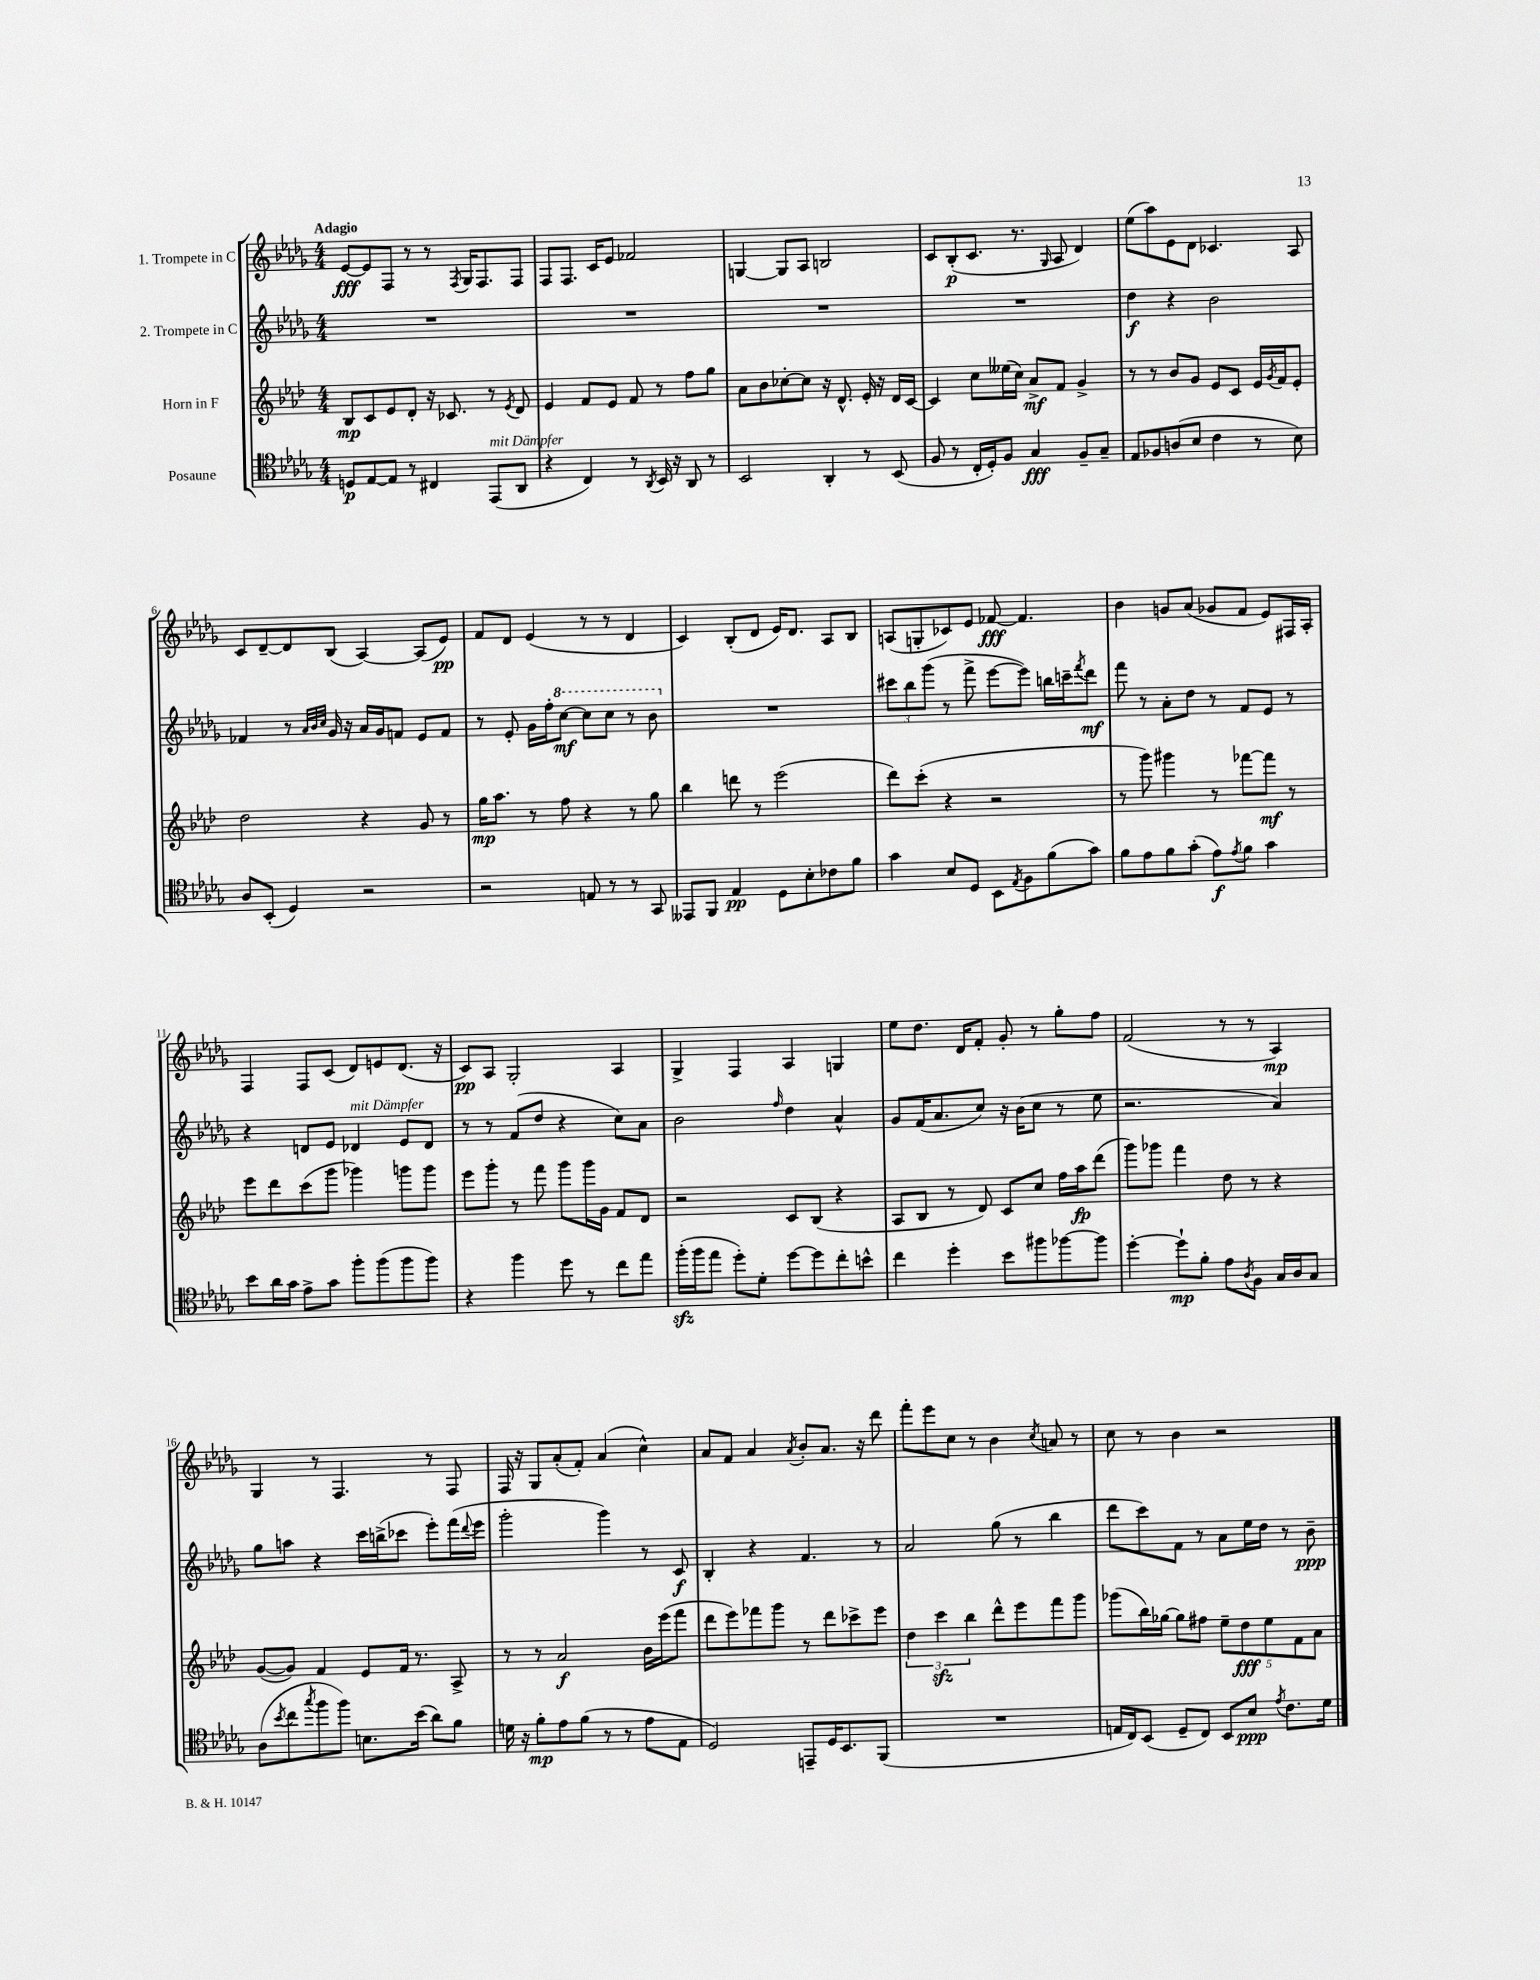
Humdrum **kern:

**kern	**dynam	**kern	**dynam	**kern	**dynam	**kern	**dynam
*part4	*part4	*part3	*part3	*part2	*part2	*part1	*part1
*staff4	*staff4	*staff3	*staff3	*staff2	*staff2	*staff1	*staff1
*I"Posaune	*	*I"Horn in F	*	*I"2. Trompete in C	*	*I"1. Trompete in C	*
*clefC4	*	*clefG2	*	*clefG2	*	*clefG2	*
*k[b-e-a-d-g-]	*	*k[b-e-a-d-]	*	*k[b-e-a-d-g-]	*	*k[b-e-a-d-g-]	*
*M4/4	*	*M4/4	*	*M4/4	*	*M4/4	*
=1	=1	=1	=1	=1	=1	=1	=1
!	!	!	!	!	!	!LO:TX:a:B:t=Adagio	!
8Dn/L	p	8B-/L	mp	1r	.	[8e-/L	fff
[8E-/	.	8c/	.	.	.	8e-/]	.
8E-/J]	.	8e-/	.	.	.	8F/J	.
8r	.	8d-'/J	.	.	.	8r	.
4C#X/	.	16r	.	.	.	8r	.
.	.	8.c-X/	.	.	.	.	.
.	.	.	.	.	.	8qF/	.
.	.	.	.	.	.	16G-/KL	.
.	.	.	.	.	.	8.F/	.
!LO:TX:a:i:t=mit Dämpfer	!	!	!	!	!	!	!
(8EE-/L	.	8r	.	.	.	.	.
.	.	8qe-/	.	.	.	.	.
8AA-/J	.	8d-/	.	.	.	8F/J	.
=2	=2	=2	=2	=2	=2	=2	=2
4r	.	4e-/	.	1r	.	8F/L	.
.	.	.	.	.	.	8.F/J	.
4C/)	.	8f/L	.	.	.	.	.
.	.	.	.	.	.	16c/KL	.
.	.	8e-/J	.	.	.	8e-/J	.
8r	.	8f/	.	.	.	2f-X/	.
8qAA-/	.	.	.	.	.	.	.
16BB-/	.	8r	.	.	.	.	.
16r	.	.	.	.	.	.	.
8AA-/	.	8ff\L	.	.	.	.	.
8r	.	8gg\J	.	.	.	.	.
=3	=3	=3	=3	=3	=3	=3	=3
2BB-/	.	8a-\L	.	1r	.	[4Gn/	.
.	.	8b-\	.	.	.	.	.
.	.	[8cc-X'\	.	.	.	8G/L]	.
.	.	8cc-\J]	.	.	.	8A-/J	.
4AA-'/	.	16r	.	.	.	2Bn/	.
.	.	8.d-^^/	.	.	.	.	.
8r	.	16e-'/	.	.	.	.	.
.	.	16r	.	.	.	.	.
(8BB-/	.	16d-/LL	.	.	.	.	.
.	.	[16c/JJ	.	.	.	.	.
=4	=4	=4	=4	=4	=4	=4	=4
8F/	.	4c/]	.	1r	.	8c/L	.
8r	.	.	.	.	.	(8B-'/	p
16C'/LL	.	8cc\L	.	.	.	8.c/J	.
16D-'/J)	.	.	.	.	.	.	.
8F/J	.	(16ee--X\L	.	.	.	.	.
.	.	16cc\JJ)	.	.	.	8.r	.
4G-/	fff	8a-^/L	mf	.	.	.	.
.	.	.	.	.	.	16qqG-/	.
.	.	8f/J	.	.	.	8A-/	.
8F~/L	.	4g^/	.	.	.	4d-/)	.
8G-~/J	.	.	.	.	.	.	.
=5	=5	=5	=5	=5	=5	=5	=5
8E-/L	.	8r	.	4dd-\	f	(8ee-\L	.
8F-X/	.	8r	.	.	.	8aa-\)	.
(8An/	.	8b-/L	.	4r	.	8e-\	.
8B-/J	.	8g/J	.	.	.	8d-\J	.
4c\	.	8e-/L	.	2b-\	.	4.c-X/	.
.	.	8c/J	.	.	.	.	.
8r	.	16e-/LL	.	.	.	.	.
.	.	8qg/	.	.	.	.	.
.	.	16f/J	.	.	.	.	.
8B-\)	.	8e-'/J	.	.	.	8A-/	.
!!LO:LB:g=z
=6	=6	=6	=6	=6	=6	=6	=6
8A-/L	.	2dd-\	.	4f-X/	.	8c/L	.
(8BB-'/J	.	.	.	.	.	[8d-~/	.
4D-/)	.	.	.	8r	.	8d-/]	.
.	.	.	.	32qqa-/LLL	.	.	.
.	.	.	.	32qqb-/	.	.	.
.	.	.	.	32qqcc/JJJ	.	.	.
.	.	.	.	16g-/	.	(8B-/J	.
.	.	.	.	16r	.	.	.
2r	.	4r	.	16a-/LL	.	[4A-/)	.
.	.	.	.	16g-/J	.	.	.
.	.	.	.	8fn/J	.	.	.
.	.	8g/	.	8e-/L	.	(8A-/L]	.
.	.	8r	.	8f/J	.	8e-/J)	pp
=7	=7	=7	=7	=7	=7	=7	=7
2r	.	16gg\KL	mp	8r	.	8f/L	.
.	.	8.aa-\J	.	.	.	.	.
.	.	.	.	8e-'/	.	8d-/J	.
.	.	8r	.	16g-\LL	.	(4e-/	.
.	.	.	.	16ff'\J	.	.	.
*	*	*	*	*8va	*	*	*
.	.	8ff\	.	[8ccc\J	mf	.	.
8En/	.	4r	.	8ccc\L]	.	8r	.
8r	.	.	.	8ccc\J	.	8r	.
8r	.	8r	.	8r	.	4d-/	.
8GG-/	.	8gg\	.	8bb-\	.	.	.
=8	=8	=8	=8	=8	=8	=8	=8
*	*	*	*	*X8va	*	*	*
8EE--X/L	.	4bb-\	.	1r	.	4c/)	.
8FF/J	.	.	.	.	.	.	.
4E-/	pp	8dddn\	.	.	.	(8B-'/L	.
.	.	8r	.	.	.	8d-/J	.
8D-\L	.	(2eee-\	.	.	.	16e-/KL)	.
.	.	.	.	.	.	8.d-/J	.
8B-'\	.	.	.	.	.	.	.
8c-X\	.	.	.	.	.	8A-/L	.
8f\J	.	.	.	.	.	8B-/J	.
=9	=9	=9	=9	=9	=9	=9	=9
4g-\	.	8ddd-\L)	.	12ccc#X\L	.	(8An/L	.
.	.	.	.	12bb-\	.	.	.
.	.	(8ccc'\J	.	.	.	8Gn'/	.
.	.	.	.	(12ggg-\J	.	.	.
8B-/L	.	4r	.	8r	.	8c-X/)	.
8D-/J	.	.	.	8fff^\	.	8e-/J	.
8BB-\L	.	2r	.	[8eee-\L	.	[8f-X/	fff
8qE-/	.	.	.	.	.	.	.
8F\	.	.	.	8eee-\J])	.	4.f-/]	.
(8f\	.	.	.	16bbn\LL	.	.	.
.	.	.	.	16cccn~\J	.	.	.
.	.	.	.	8qfff/	.	.	.
8g-\J)	.	.	.	8ddd-\J	mf	.	.
=10	=10	=10	=10	=10	=10	=10	=10
8f\L	.	8r	.	8fff\	.	4b-\	.
8e-\	.	8ggg\)	.	8r	.	.	.
8f\	.	4ggg#X\	.	8a-'\L	.	8gn/L	.
(8g-'\J	.	.	.	8dd-\J	.	(8a-/J	.
8e-\L)	f	8r	.	8r	.	8g-X/L	.
8qe-/	.	.	.	.	.	.	.
8f\J	.	[8fff-X\L	.	8f/L	.	8f/J	.
4g-\	.	8fff-\J]	mf	8e-/J	.	8e-/L)	.
.	.	8r	.	8r	.	16F#X/L	.
.	.	.	.	.	.	16A-'/JJ	.
!!LO:LB:g=z
=11	=11	=11	=11	=11	=11	=11	=11
8b-\L	.	8eee-\L	.	4r	.	4F/	.
16a-\L	.	8ddd-\	.	.	.	.	.
16g-\JJ	.	.	.	.	.	.	.
8e-^\L	.	(8ccc\	.	8dn/L	.	8F/L	.
8g-\J	.	8ggg\J	.	8e-/J	.	(8c/J	.
!	!	!	!	!LO:TX:a:i:t=mit Dämpfer	!	!	!
8ff'\L	.	4ggg-X\)	.	4d-X/	.	8d-/L)	.
(8ff\	.	.	.	.	.	8en/	.
8ff\	.	8gggn\L	.	8e-/L	.	(8.d-/J	.
8ff\J)	.	8ggg\J	.	8d-/J	.	.	.
.	.	.	.	.	.	16r	.
=12	=12	=12	=12	=12	=12	=12	=12
4r	.	8eee-\L	.	8r	.	8c/L)	pp
.	.	8ggg'\J	.	8r	.	8A-/J	.
4ff\	.	8r	.	(8f/L	.	2G-'/	.
.	.	8fff\	.	8dd-/J	.	.	.
8dd-\	.	8ggg\L	.	4r	.	.	.
8r	.	16ggg\L	.	.	.	.	.
.	.	16g\JJ	.	.	.	.	.
8cc\L	.	8f/L	.	8cc\L)	.	4A-/	.
8ee-\J	.	8d-/J	.	8a-\J	.	.	.
=13	=13	=13	=13	=13	=13	=13	=13
(16ffzz'\LL	.	2r	.	2b-\	.	4G-^/	.
16ff\J	.	.	.	.	.	.	.
8ee-\J	.	.	.	.	.	.	.
8dd-'\L)	.	.	.	.	.	4F/	.
8d-'\J	.	.	.	.	.	.	.
.	.	.	.	16qqff/	.	.	.
[8dd-\L	.	8c/L	.	4dd-\	.	4A-/	.
8dd-\]	.	(8B-/J	.	.	.	.	.
8cc'\	.	4r	.	4a-^^/	.	4Gn/	.
8bn^^\J	.	.	.	.	.	.	.
=14	=14	=14	=14	=14	=14	=14	=14
4cc\	.	8A-/L	.	8g-/L	.	8ee-\L	.
.	.	8B-/J	.	(16f/K	.	8.dd-\J	.
.	.	.	.	8.a-/	.	.	.
4dd-'\	.	8r	.	.	.	.	.
.	.	.	.	.	.	16d-/KL	.
.	.	8d-/)	.	8cc/J)	.	8f'/J	.
8b-\L	.	8c/L	.	16r	.	8g-'/	.
.	.	.	.	(16b-\KL	.	.	.
8ff#X\	.	8cc/J	.	8cc\J	.	8r	.
[8ff-X\	.	16ff\LL	.	8r	.	8gg-'\L	.
.	.	16aa-\J	fp	.	.	.	.
8ff-\J]	.	(8ddd-\J	.	8ee-\	.	8ff\J	.
=15	=15	=15	=15	=15	=15	=15	=15
[4dd-'\	.	8ggg\L)	.	2.r	.	(2f/	.
.	.	8ggg-X\J	.	.	.	.	.
8dd-`\L]	mp	4fff\	.	.	.	.	.
8f'\J	.	.	.	.	.	.	.
8e-\L	.	8dd-\	.	.	.	8r	.
8qA-/	.	.	.	.	.	.	.
8F\J	.	8r	.	.	.	8r	.
16G-/LL	.	4r	.	4a-/)	.	4A-/)	mp
16A-/J	.	.	.	.	.	.	.
8G-/J	.	.	.	.	.	.	.
!!LO:LB:g=z
=16	=16	=16	=16	=16	=16	=16	=16
(8A-\L	.	([8g/L	.	8gg-\L	.	4G-/	.
8qb-/	.	.	.	.	.	.	.
8cc\	.	8g/J])	.	8aan\J	.	.	.
8qgg-/	.	.	.	.	.	.	.
8ff\	.	4f/	.	4r	.	8r	.
8ff\J)	.	.	.	.	.	4.F/	.
8.Bn\L	.	8e-/L	.	16ccc\LL	.	.	.
.	.	.	.	(16bbn^\J	.	.	.
.	.	16f/Jk	.	8ccc-X\J	.	.	.
(16b-\Jk	.	8.r	.	.	.	.	.
8a-\L)	.	.	.	8eee-'\L)	.	8r	.
8f\J	.	8A-^/	.	(16fff\L	.	8F/	.
.	.	.	.	8qqddd-/	.	.	.
.	.	.	.	16eee-\JJ	.	.	.
=17	=17	=17	=17	=17	=17	=17	=17
16dn\	.	8r	.	2ggg-'\	.	16F/	.
16r	.	.	.	.	.	16r	.
8f'\L	mp	8r	.	.	.	8G-/L	.
8e-\	.	2a-/	f	.	.	(8a-'/	.
(8f\J	.	.	.	.	.	8f'/J)	.
8r	.	.	.	4ggg-\)	.	(4a-/	.
8r	.	.	.	.	.	.	.
8e-\L	.	16b-\LL	.	8r	.	4cc^^\)	.
.	.	(16eee-\J	.	.	.	.	.
8E-\J	.	8fff\J	.	8c/	f	.	.
=18	=18	=18	=18	=18	=18	=18	=18
2D-/)	.	8ddd-\L	.	4B-'/	.	8a-/L	.
.	.	8eee-\)	.	.	.	8f/J	.
.	.	8fff-X\	.	4r	.	4a-/	.
.	.	8ggg\J	.	.	.	.	.
.	.	.	.	.	.	8qa-/	.
8EEn~/L	.	8r	.	4.f/	.	8b-'/L	.
16D-/K	.	8ddd-\L	.	.	.	8.a-/J	.
8.BB-/	.	.	.	.	.	.	.
.	.	8ccc-X^\	.	.	.	.	.
.	.	.	.	.	.	16r	.
(8FF/J	.	8eee-\J	.	8r	.	8ddd-\	.
=19	=19	=19	=19	=19	=19	=19	=19
1r	.	6dd-\	.	2a-/	.	8fff'\L	.
.	.	.	.	.	.	8eee-\	.
.	.	6ccczz\	.	.	.	.	.
.	.	.	.	.	.	8cc\J	.
.	.	6bb-\	.	.	.	.	.
.	.	.	.	.	.	8r	.
.	.	8ddd-^^\L	.	(8gg-\	.	4b-\	.
.	.	8eee-\	.	8r	.	.	.
.	.	.	.	.	.	8qcc/	.
.	.	8fff\	.	4bb-\	.	8an/	.
.	.	8ggg\J	.	.	.	8r	.
=20	=20	=20	=20	=20	=20	=20	=20
16En/LL	.	(8ggg-X\L	.	8ddd-\L	.	8cc\	.
16C/J)	.	.	.	.	.	.	.
(8BB-/J	.	16bb-\L)	.	8ccc\)	.	8r	.
.	.	[16gg-X\JJ	.	.	.	.	.
8D-~/L	.	8gg-\L]	.	8f\J	.	4b-\	.
8C/J)	.	8ff#X\J	.	8r	.	.	.
8BB-/L	.	10ee-~\L	.	8a-\L	.	2r	.
.	.	10dd-\	fff	.	.	.	.
8B-/J	ppp	.	.	16ee-\L	.	.	.
.	.	.	.	16dd-\JJ	.	.	.
.	.	10ee-\	.	.	.	.	.
8qe-/	.	.	.	.	.	.	.
8.c\L	.	.	.	8r	.	.	.
.	.	10f\	.	.	.	.	.
.	.	.	.	8b-~\	ppp	.	.
.	.	10a-\J	.	.	.	.	.
16d-\Jk	.	.	.	.	.	.	.
==	==	==	==	==	==	==	==
*-	*-	*-	*-	*-	*-	*-	*-
